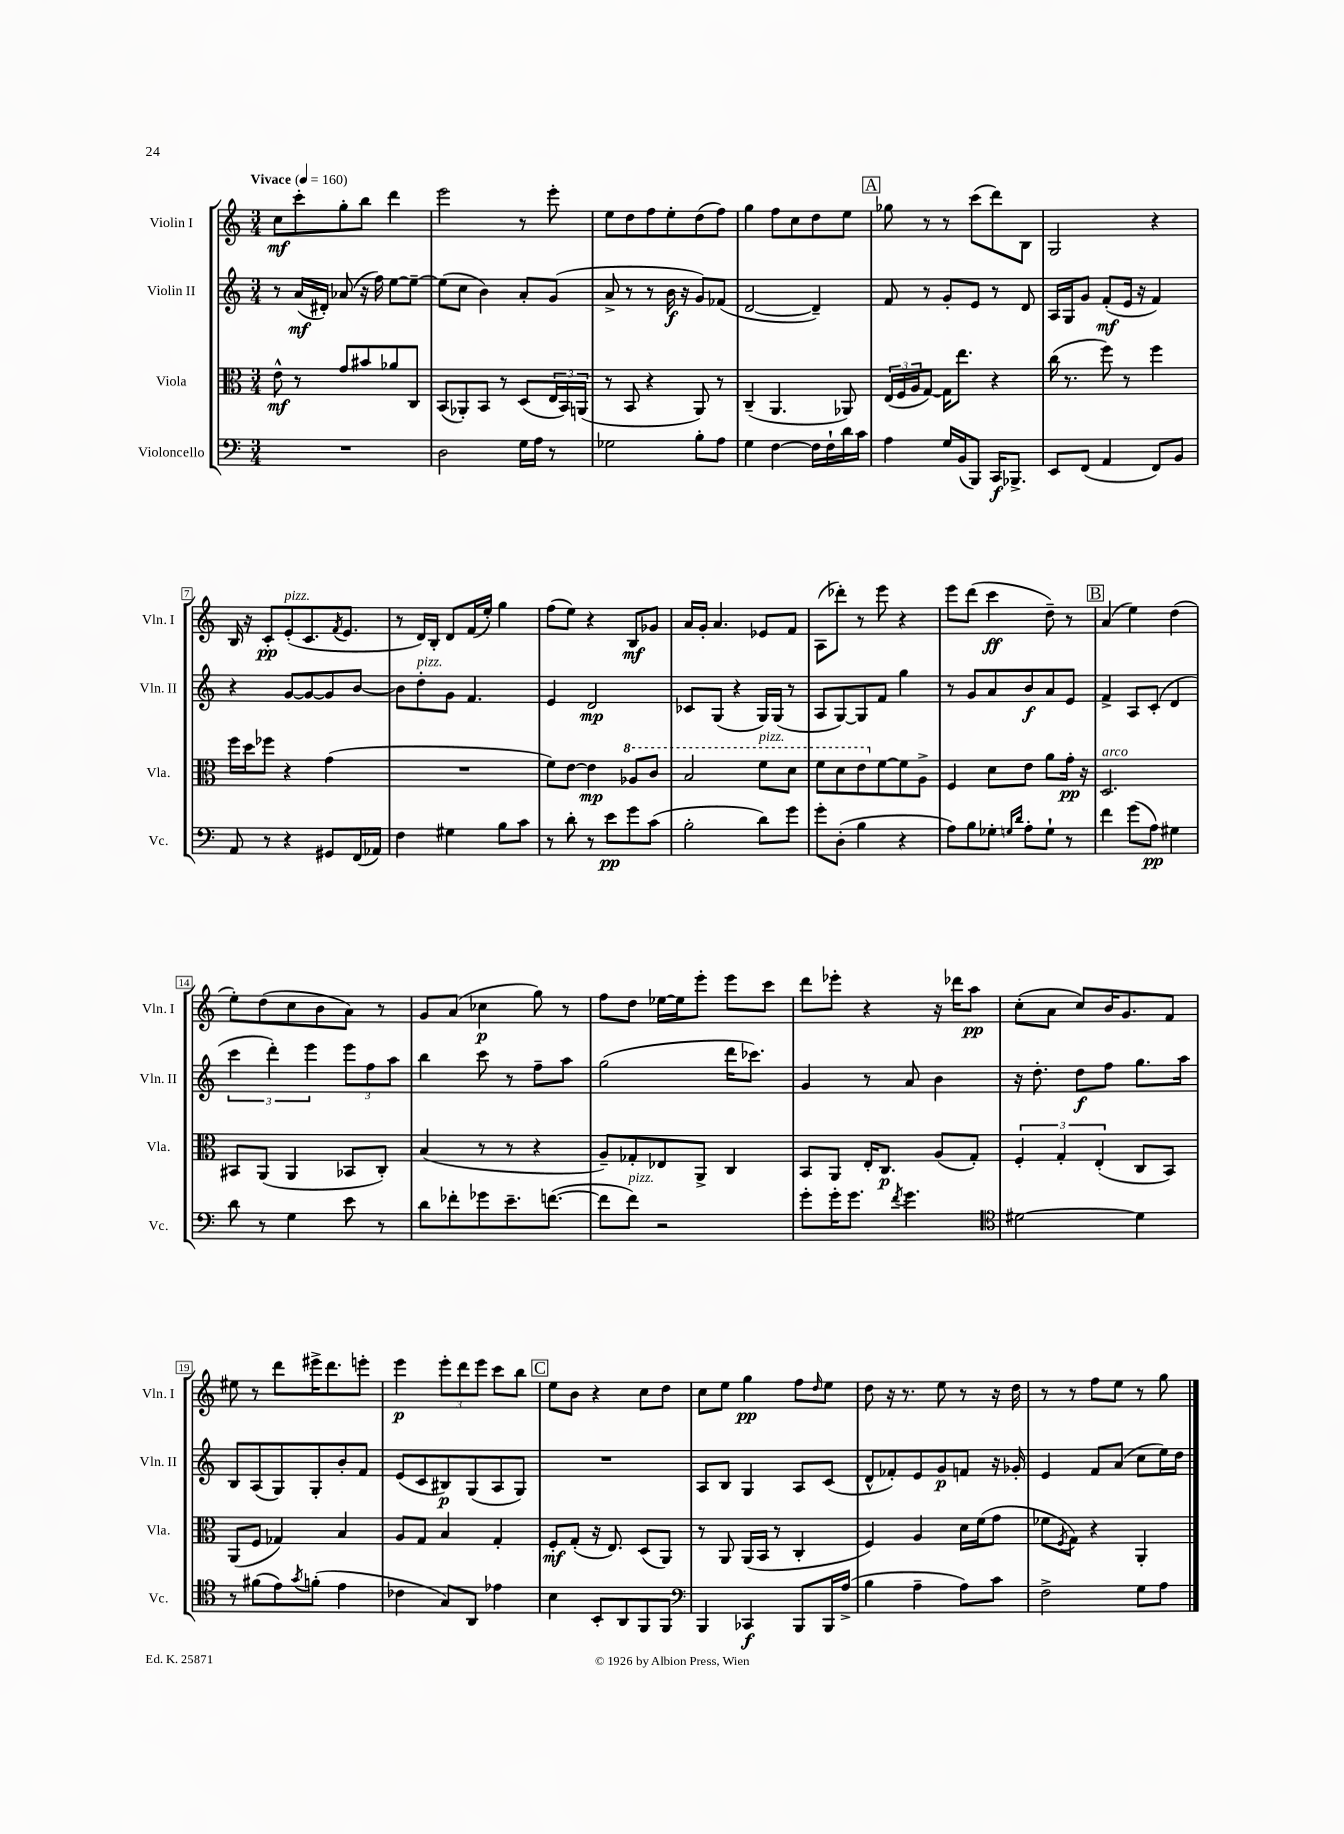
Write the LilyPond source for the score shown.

<<
\new StaffGroup <<
\new Staff = "s0" \with { instrumentName = "Violin I" shortInstrumentName = "Vln. I" } {
    \clef treble \key c \major \numericTimeSignature \time 3/4 \tempo "Vivace" 4 = 160
    c''8\mf c'''8-. g''8-. b''8 d'''4 |
    e'''2 r8 e'''8-. |
    e''8 d''8 f''8 e''8-. d''8( f''8) |
    g''4 f''8 c''8 d''8 e''8 |
    \mark \markup { \box "A" } ges''8 r8 r8 c'''8( d'''8) b8 |
    g2 r4 |
    b16 r16 c'8-.\pp e'8-.^\markup { \italic "pizz." }( c'8. \acciaccatura { f'8 } e'8. |
    r8 d'16) b16-. d'8 f'16( e''16-.) g''4 |
    f''8( e''8) r4 b8\mf ges'8 |
    a'16 g'16-. a'4. ees'8 f'8 |
    a8( des'''8-.) r8 e'''8 r4 |
    e'''8 d'''8( c'''4\ff d''8--) r8 |
    \mark \markup { \box "B" } a'4( e''4) d''4( |
    e''8-.) d''8( c''8 b'8 a'8) r8 |
    g'8 a'8( ces''4\p g''8) r8 |
    f''8 d''8 ees''16~ ees''16 e'''8-. e'''8 c'''8 |
    d'''8 ees'''8-. r4 r16 des'''16 a''8\pp |
    c''8-.( a'8 c''8) b'16 g'8. f'8 |
    eis''8 r8 d'''8 eis'''16-> d'''8. e'''8-. |
    e'''4\p \tuplet 3/2 { e'''8-. d'''8 e'''8 } c'''8 b''8 |
    \mark \markup { \box "C" } e''8 b'8 r4 c''8 d''8 |
    c''8 e''8 g''4\pp f''8 \grace { d''16 } e''8 |
    d''8 r16 r8. e''8 r8 r16 d''16 |
    r8 r8 f''8 e''8 r8 g''8 \bar "|." |
}
\new Staff = "s1" \with { instrumentName = "Violin II" shortInstrumentName = "Vln. II" } {
    \clef treble \key c \major \numericTimeSignature \time 3/4
    r8 a'16\mf( dis'16-.) aes'8( r16 f''16) e''8~ e''8~-- |
    e''8( c''8 b'4) a'8-. g'8( |
    a'8-> r8 r8 b'16\f r16 g'8) fes'8( |
    d'2~ d'4--) |
    \mark \markup { \box "A" } f'8 r8 g'8-. e'8 r8 d'8 |
    a16 g16 g'8 f'8-.\mf( e'16 r16 f'4) |
    r4 g'8~ g'8~ g'8 b'8~ |
    b'8 d''8-.^\markup { \italic "pizz." } g'8 f'4. |
    e'4 d'2\mp |
    ces'8 g8( r4 g16) g16( r8 |
    a8 g8~) g8 f'8 g''4 |
    r8 g'8 a'8 b'8\f a'8 e'8 |
    \mark \markup { \box "B" } f'4-> a8 c'8-.( d'4 |
    \tuplet 3/2 { c'''4 d'''4-.) e'''4 } \tuplet 3/2 { e'''8 f''8 a''8 } |
    b''4 c'''8 r8 f''8-- a''8 |
    g''2( d'''16 ces'''8.) |
    g'4 r8 a'8 b'4 |
    r16 d''8.-. d''8\f f''8 g''8. a''16 |
    b8 a8( g8) g8-. b'8-. f'8 |
    e'8( c'8 bis8\p) g8( a8 g8) |
    \mark \markup { \box "C" } R2. |
    a8 b8 g4 a8 c'8( |
    d'8-^ fes'8-.) e'8 g'8\p f'8 r16 ges'16-. |
    e'4 f'8 a'8( c''8 e''16) d''16 \bar "|." |
}
\new Staff = "s2" \with { instrumentName = "Viola" shortInstrumentName = "Vla." } {
    \clef alto \key c \major \numericTimeSignature \time 3/4
    e'8-^\mf r8 g'8 bis'8 aes'8 c8 |
    b,8( aes,8-.) b,8 r8 d8( \tuplet 3/2 { e16 b,16) a,16( } |
    r8 b,8 r4 a,8) r8 |
    c4--( a,4. aes,8) |
    \mark \markup { \box "A" } \tuplet 3/2 { e16( f16 a16 } g8~) g16 e''8. r4 |
    c''16( r8. f''8) r8 f''4 |
    f''16 d''16 fes''8 r4 g'4( |
    R2. |
    f'8) e'8~ e'4\mp \ottava #1 aes'8 c''8 |
    b'2 f''8^\markup { \italic "pizz." } d''8 |
    f''8 d''8 e''8 \ottava #0 f'8~ f'8 a8-> |
    f4 d'8 e'8 a'8 g'16-.\pp r16 |
    \mark \markup { \box "B" } d2.^\markup { \italic "arco" } |
    bis,8 a,8( a,4 bes,8 c8-.) |
    b4( r8 r8 r4 |
    a8--) ges8-. ees8 a,8-> c4 |
    b,8 a,8 e16-. c8.\p a8( g8-.) |
    \tuplet 3/2 { f4-. g4-. e4-.( } c8 b,8) |
    a,8( f8 ges4) b4 |
    a8 g8 b4 g4-. |
    \mark \markup { \box "C" } f8-.\mf g8-.( r16 e8.) d8( a,8) |
    r8 a,8 a,16( b,16 r8 c4-. |
    f4) a4 d'16 f'16( g'8 |
    fes'8 \acciaccatura { f8 } g8) r4 a,4-. \bar "|." |
}
\new Staff = "s3" \with { instrumentName = "Violoncello" shortInstrumentName = "Vc." } {
    \clef bass \key c \major \numericTimeSignature \time 3/4
    R2. |
    d2 g16 a16 r8 |
    ges2 b8-. a8 |
    g4 f4~ f16 f16-! d'16 c'16 |
    \mark \markup { \box "A" } a4 g16 b,16( b,,8) c,16\f bes,,8.-> |
    e,8 f,8( a,4 f,8) b,8 |
    a,8 r8 r4 gis,8 f,16( aes,16) |
    f4 gis4 b8 c'8 |
    r8 d'8-. r8 e'8\pp g'8 c'8( |
    b2-. d'8) g'8 |
    g'8-. d8-.( b4 r4 |
    a8) b8 ges8-. \grace { g16 d'16 } a8-. g8-! r8 |
    \mark \markup { \box "B" } f'4 g'8( a8\pp) gis4 |
    d'8 r8 g4 e'8 r8 |
    d'8 fes'8-. ges'8 e'8.-- f'8.~( |
    f'8 f'8^\markup { \italic "pizz." }) r2 |
    g'8-. g'16-. g'8. \acciaccatura { f'8 } g'4. |
    \clef tenor dis'2~ dis'4 |
    r8 fis'8( e'8) \acciaccatura { g'8 } f'8-.( e'4 |
    ces'4 g8) a,8 ees'4 |
    \mark \markup { \box "C" } b4 b,8-. a,8 f,8 f,8 |
    \clef bass b,,4 ces,4\f b,,8 b,,16 a16->( |
    b4 a4-- a8) c'8 |
    f2-> g8 a8 \bar "|." |
}
>>
>>
\layout { \context { \Score \override BarNumber.stencil = #(make-stencil-boxer 0.1 0.3 ly:text-interface::print) } }
